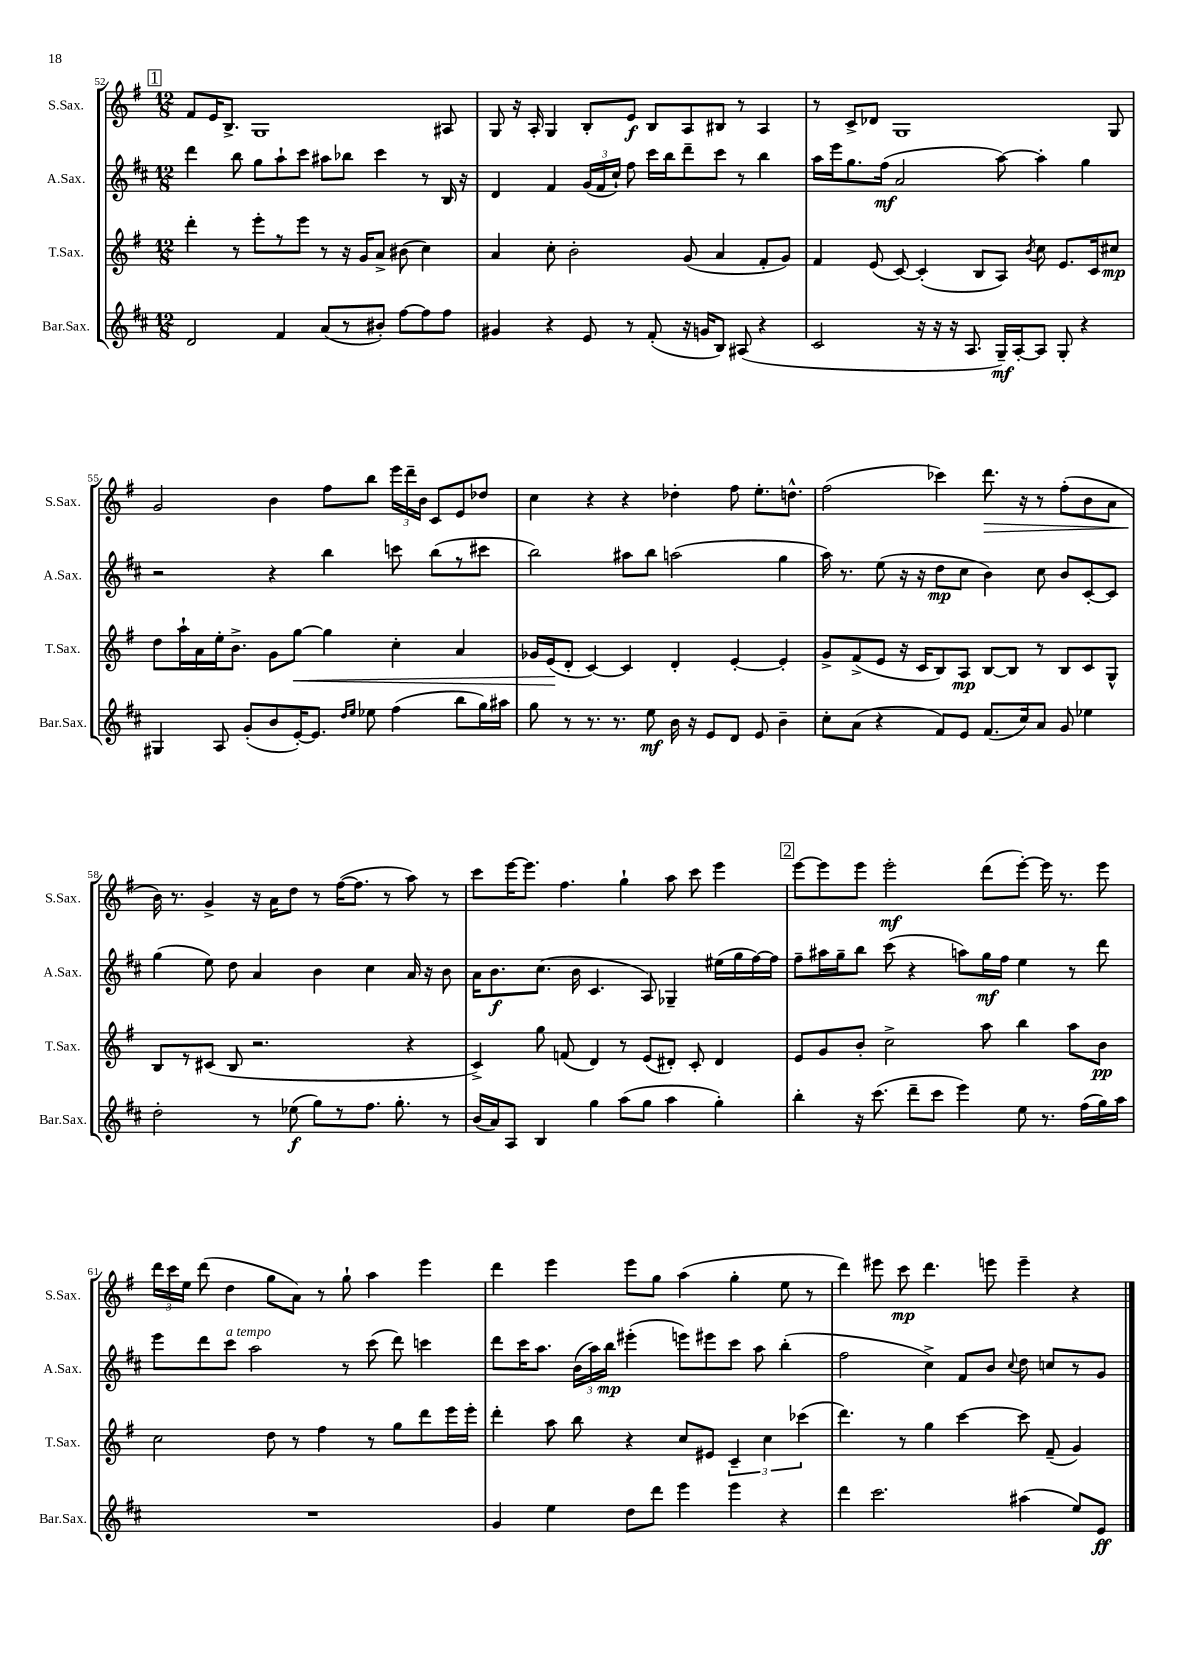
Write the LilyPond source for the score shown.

<<
\new StaffGroup <<
\new Staff = "s0" \with { instrumentName = "S.Sax." shortInstrumentName = "S.Sax." } {
    \clef treble \key g \major \numericTimeSignature \time 12/8
    \autoBeamOff \mark \markup { \box "1" } fis'8[ e'16 b8.]-> g1 ais8 |
    g8 r16 a16-. g4 b8[-. e'8]\f b8[ a8 bis8] r8 a4 |
    r8 c'8[-> des'8] g1 g8 |
    g'2 b'4 fis''8[ b''8] \tuplet 3/2 { e'''16[ d'''16-- b'16] } c'8[ e'8 des''8] |
    c''4 r4 r4 des''4-. fis''8 e''8.[-. d''8.]-^ |
    fis''2( ces'''4) d'''8.\> r16 r8 fis''8[-.( b'8 a'8] |
    b'16\!) r8. g'4-> r16 a'16[ d''8] r8 fis''16[~( fis''8.] r8 a''8) r8 |
    c'''8[ e'''16~ e'''8.] fis''4. g''4-! a''8 c'''8 e'''4 |
    \mark \markup { \box "2" } e'''8[~ e'''8 e'''8] e'''2-.\mf d'''8[( e'''8]~-.) e'''16 r8. e'''8 |
    \tuplet 3/2 { d'''16[ c'''16 e''16] } d'''8( d''4 g''8[ a'8]) r8 g''8-! a''4 e'''4 |
    d'''4 e'''4 e'''8[ g''8] a''4( g''4-. e''8 r8 |
    d'''4) eis'''8 c'''8\mp d'''4. e'''8 e'''4-- r4 \bar "|." |
}
\new Staff = "s1" \with { instrumentName = "A.Sax." shortInstrumentName = "A.Sax." } {
    \clef treble \key d \major \numericTimeSignature \time 12/8
    \autoBeamOff \mark \markup { \box "1" } d'''4 b''8 g''8[ a''8-! cis'''8] ais''8[ bes''8] cis'''4 r8 b16 r16 |
    d'4 fis'4 \tuplet 3/2 { g'16[( fis'16 cis''16]-!) } fis''8 cis'''16[ b''16 d'''8-- cis'''8] r8 b''4 |
    a''16[ e'''16 g''8. fis''16]\mf( a'2 a''8~) a''4-. g''4 |
    r2 r4 b''4 c'''8 b''8[( r8 cis'''8] |
    b''2) ais''8[ b''8] a''2( g''4 |
    a''16) r8. e''8( r16 r16 d''8[\mp cis''8] b'4) cis''8 b'8[ cis'8~-. cis'8] |
    g''4( e''8) d''8 a'4 b'4 cis''4 a'16 r16 b'8 |
    a'16[ b'8.\f cis''8.]( b'16 cis'4. a8) ges4-- eis''16[( g''16 fis''16~) fis''16] |
    \mark \markup { \box "2" } fis''8[-- ais''16 g''16-- b''8] cis'''8( r4 a''8[) g''16\mf fis''16] e''4 r8 d'''8 |
    e'''8[ d'''8 cis'''8]^\markup { \italic "a tempo" } a''2 r8 cis'''8( d'''8) c'''4 |
    d'''8[ cis'''16 a''8.] \tuplet 3/2 { b'16[( a''16) b''16]\mp } eis'''4-.( e'''8[) eis'''8 cis'''8] a''8 b''4-.( |
    fis''2 cis''4->) fis'8[ b'8] \appoggiatura { cis''8 } d''8 c''8[ r8 g'8] \bar "|." |
}
\new Staff = "s2" \with { instrumentName = "T.Sax." shortInstrumentName = "T.Sax." } {
    \clef treble \key g \major \numericTimeSignature \time 12/8
    \autoBeamOff \mark \markup { \box "1" } d'''4-. r8 e'''8[-. r8 e'''8] r8 r16 g'16[ a'8]-> bis'8( c''4) |
    a'4 c''8-. b'2-. g'8( a'4 fis'8[-. g'8]) |
    fis'4 e'8( c'8~) c'4-.( b8[ a8]) \acciaccatura { b'8 } c''8 e'8.[ c'16 cis''8]\mp |
    d''8[ a''16-! a'16 e''16-. b'8.]-> g'8[ g''8]~\< g''4 c''4-. a'4 |
    ges'16[ e'16\!( d'8]-. c'4~) c'4 d'4-. e'4~-. e'4-. |
    g'8[-> fis'8->( e'8] r16 c'16[ b8) a8]\mp b8[~ b8] r8 b8[ c'8 g8]-^ |
    b8[ r8 cis'8]( b8 r2. r4 |
    c'4->) g''8 f'8( d'4) r8 e'8[( dis'8]-.) c'8-. dis'4 |
    \mark \markup { \box "2" } e'8[ g'8 b'8]-. c''2-> a''8 b''4 a''8[ b'8]\pp |
    c''2 d''8 r8 fis''4 r8 g''8[ d'''8 e'''16 e'''16]-. |
    d'''4-. a''8 b''8 r4 c''8[ eis'8] \tuplet 3/2 { c'4-- c''4 ces'''4( } |
    d'''4.) r8 g''4 c'''4~ c'''8 fis'8--( g'4) \bar "|." |
}
\new Staff = "s3" \with { instrumentName = "Bar.Sax." shortInstrumentName = "Bar.Sax." } {
    \clef treble \key d \major \numericTimeSignature \time 12/8
    \autoBeamOff \mark \markup { \box "1" } d'2 fis'4 a'8[( r8 bis'8]-.) fis''8[~ fis''8 fis''8] |
    gis'4 r4 e'8 r8 fis'8-.( r16 g'16[ b8]) ais8( r4 |
    cis'2 r16 r16 r16 a8. g16[--\mf) a16~-. a8] g8-. r4 |
    gis4 a8 g'8[-.( b'8 e'16~-.) e'8.] \grace { d''16[ e''16] } ees''8 fis''4( b''8[ g''16) ais''16] |
    g''8 r8 r8. r8. e''8\mf b'16 r16 e'8[ d'8] e'8 b'4-- |
    cis''8[-. a'8]( r4 fis'8[) e'8] fis'8.[( cis''16) a'8] g'8 ees''4 |
    d''2-. r8 ees''8\f( g''8[) r8 fis''8.] g''8.-. r8 |
    b'16[( a'16) a8] b4 g''4 a''8[( g''8] a''4 g''4-.) |
    \mark \markup { \box "2" } b''4-. r16 cis'''8.( d'''8[-- cis'''8] e'''4) e''8 r8. fis''16[( g''16) a''16] |
    R1. |
    g'4 e''4 d''8[ d'''8] e'''4 e'''4 r4 |
    d'''4 cis'''2. ais''4( e''8[) e'8]\ff \bar "|." |
}
>>
>>
\layout { \context { \Score currentBarNumber = #52 } }
